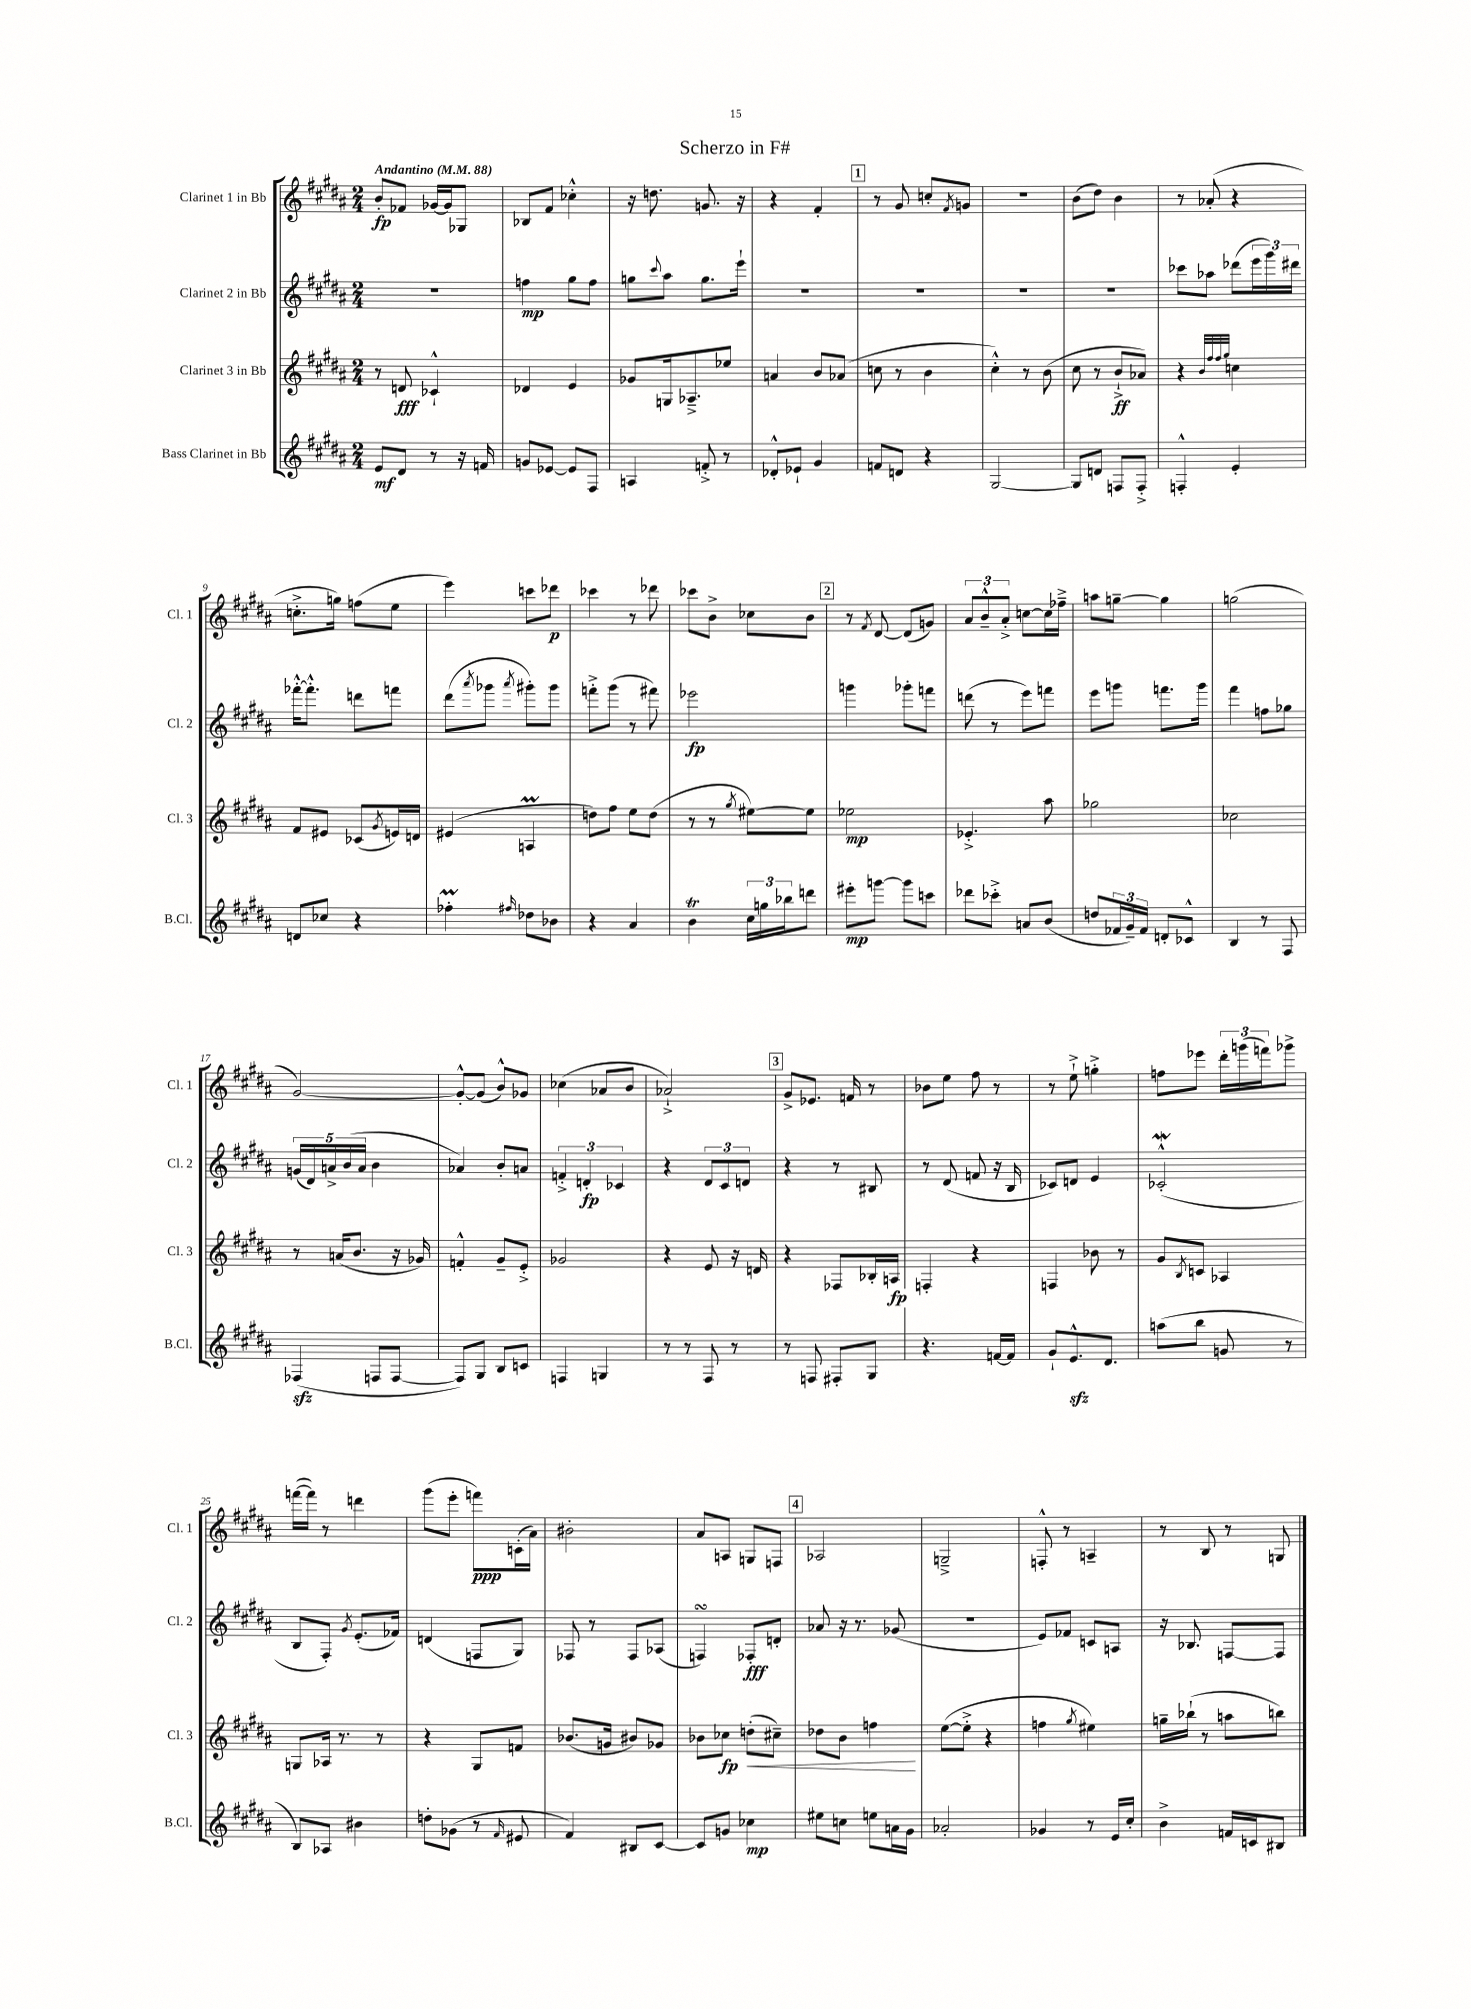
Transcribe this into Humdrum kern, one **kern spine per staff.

**kern	**kern	**kern	**kern
*staff4	*staff3	*staff2	*staff1
*clefG2	*clefG2	*clefG2	*clefG2
*k[f#c#g#d#a#]	*k[f#c#g#d#a#]	*k[f#c#g#d#a#]	*k[f#c#g#d#a#]
*M2/4	*M2/4	*M2/4	*M2/4
*MM88	*MM88	*MM88	*MM88
8e	8r	2r	8b'
8d#	8d	.	8f-
8r	4c-`^^	.	[16g-
.	.	.	16g-]
16r	.	.	8G-
16f	.	.	.
=	=	=	=
8g	4d-	4ff	8B-
[8e-	.	.	8f#
8e-]	4e	8gg#	4cc-'^^
8F#	.	8ff	.
=	=	=	=
4A	8g-	8gg	16r
.	.	.	8.dd
.	.	8qqccc#	.
.	16G	8aa#	.
.	8.A-~^	.	.
8f'^	.	8.gg	8.g
8r	8ee-	.	.
.	.	16eee`	16r
=	=	=	=
8d-'^^	4a	2r	4r
8e-`	.	.	.
4g#	8b	.	4f#'
.	(8a-	.	.
=	=	=	=
8f	8cc	2r	8r
8d	8r	.	8g#
4r	4b	.	8cc'
.	.	.	8qf#
.	.	.	8g
=	=	=	=
[2G#	4cc#'^^)	2r	2r
.	8r	.	.
.	(8b	.	.
=	=	=	=
8G#]	8cc#	2r	(8b
8d	8r	.	8dd#)
8F	8b`^	.	4b
8F'^	8a-)	.	.
=	=	=	=
4F'^^	4r	8ccc-	8r
.	.	8aa-	(8a-'
.	32qqb	.	.
.	32qqff#	.	.
.	32qqff#	.	.
.	32qqgg#	.	.
4e'	4cc	(8ddd-	4r
.	.	24eee	.
.	.	24ggg#)	.
.	.	24ddd#	.
=	=	=	=
8d	8f#	[16fff-'^^	8.cc'^
.	.	8.fff-'^^]	.
8cc-	8e#	.	.
.	.	.	16gg)
4r	(8c-	8ddd	(8ff
.	8qg#	.	.
.	16e)	8fff	8ee
.	16d	.	.
=	=	=	=
4ff-'	(4e#	(8ddd#	4eee)
.	.	8qaaa#	.
.	.	8ggg-	.
16qqff#	.	8qaaa#	.
8dd-	4A	8ggg#')	8ccc
8b-	.	8ggg#	8ddd-
=	=	=	=
4r	8dd)	8fff'^	4ccc-
.	8ff#	(8ggg#	.
4a#	8ee	8r	8r
.	(8dd	8fff#)	8ddd-
=	=	=	=
4b	8r	2eee-	8ccc-
.	8r	.	8b^
.	8qgg#	.	.
24cc#	[8ee#)	.	8cc-
24gg	.	.	.
24bb-	.	.	.
8ddd	8ee#]	.	8b
=	=	=	=
8eee#'	2ee-	4ggg	8r
.	.	.	8qf#
[8ggg	.	.	[8d#
8ggg]	.	8ggg-'	(8d#]
8ccc	.	8fff	8g)
=	=	=	=
8ddd-	4.e-'^	(8ddd	12a#
.	.	.	12b~^^
8ccc-'^	.	8r	.
.	.	.	12a#'^
8a	.	8eee)	[8cc
(8b	8aa#	8fff	16cc]
.	.	.	16ff-~^
=	=	=	=
8dd	2gg-	8eee	8aa
24f-	.	8ggg	[8gg~
24g#~)	.	.	.
24f-	.	.	.
8d'	.	8.fff	4gg]
8c-^^	.	.	.
.	.	16ggg	.
=	=	=	=
4B	2cc-	4fff#	(2gg
8r	.	8ff	.
8F#	.	8gg-	.
=	=	=	=
(4F-	8r	(20g	[2g#)
.	.	20d#)	.
.	.	20a^	.
.	(16a	.	.
.	.	(20b	.
.	8.b	.	.
.	.	20a	.
8F	.	4b	.
[8F	16r	.	.
.	16g-)	.	.
=	=	=	=
8F])	4f'^^	4a-)	8g#'^^_
8G#	.	.	(8g#]
8B	8g#~	8b'	8b^^)
8c	8e'^	8a	8g-
=	=	=	=
4F	2g-	6f'^	(4cc-
.	.	6d'	.
4G	.	.	8a-
.	.	6c-	.
.	.	.	8b
=	=	=	=
8r	4r	4r	2a-`^)
8r	.	.	.
8F#	8e	12d#	.
.	.	12c#	.
8r	16r	.	.
.	.	12d	.
.	16d	.	.
=	=	=	=
8r	4r	4r	8g#^
8F	.	.	8.e-
8F#'	8F-	8r	.
.	.	.	16f
8G#	16B-'	8B#	8r
.	16A	.	.
=	=	=	=
4.r	4F'	8r	8b-
.	.	(8d#	8ee
.	4r	8f	8ff#
[16f	.	16r	8r
16f]	.	16B	.
=	=	=	=
8g#`	4F	8c-)	8r
8.e^^	.	8d	8ee`^
.	8b-	4e	4gg'^
8.d#	.	.	.
.	8r	.	.
=	=	=	=
(8aa	8g#	(2c-'^^	8ff
.	8qB	.	.
8bb	8c	.	8eee-
8g	4A-	.	24ddd#'
.	.	.	(24ggg
.	.	.	24fff)
8r	.	.	8ggg-^
=	=	=	=
8B)	8G	8B	([16fff
.	.	.	16fff])
8A-	16A-	8F#')	8r
.	8.r	.	.
.	.	8qg#	.
4b#	.	(8.e'	4ddd
.	8r	.	.
.	.	16f-)	.
=	=	=	=
8dd'	4r	(4d	(8ggg#
(8g-	.	.	8eee'
8r	8G#	8F	8fff)
16qqf#	.	.	.
8e#	8f	8G#)	(16c'
.	.	.	16a#)
=	=	=	=
4f#)	(8.b-	8F-	2b#'
.	.	8r	.
.	16g	.	.
8B#	8b#)	8F-	.
[8c#	8g-	(8A-	.
=	=	=	=
8c#]	8b-	4F)	8a#
8g	8cc-	.	8A
4cc-	(8dd'	8F-'	8G
.	8cc#~)	8d'	8F
=	=	=	=
8ee#	8dd-	8a-	2A-
8cc	8b	16r	.
.	.	8.r	.
8ee	4ff	.	.
16a	.	(8g-	.
16g#	.	.	.
=	=	=	=
2a-'	([8ee	2r	2G~^
.	8ee'^]	.	.
.	4r	.	.
=	=	=	=
4g-	4ff	8e)	8F'^^
.	.	8f-	8r
.	8qgg#	.	.
8r	4ee#)	8c	4A~
16e	.	8A	.
16cc#'	.	.	.
=	=	=	=
4b^	16gg~	16r	8r
.	(16bb-`	8.B-	.
.	8r	.	8B
16f	8aa	[8F	8r
16c	.	.	.
8B#	8bb)	8F]	8G
==	==	==	==
*-	*-	*-	*-
